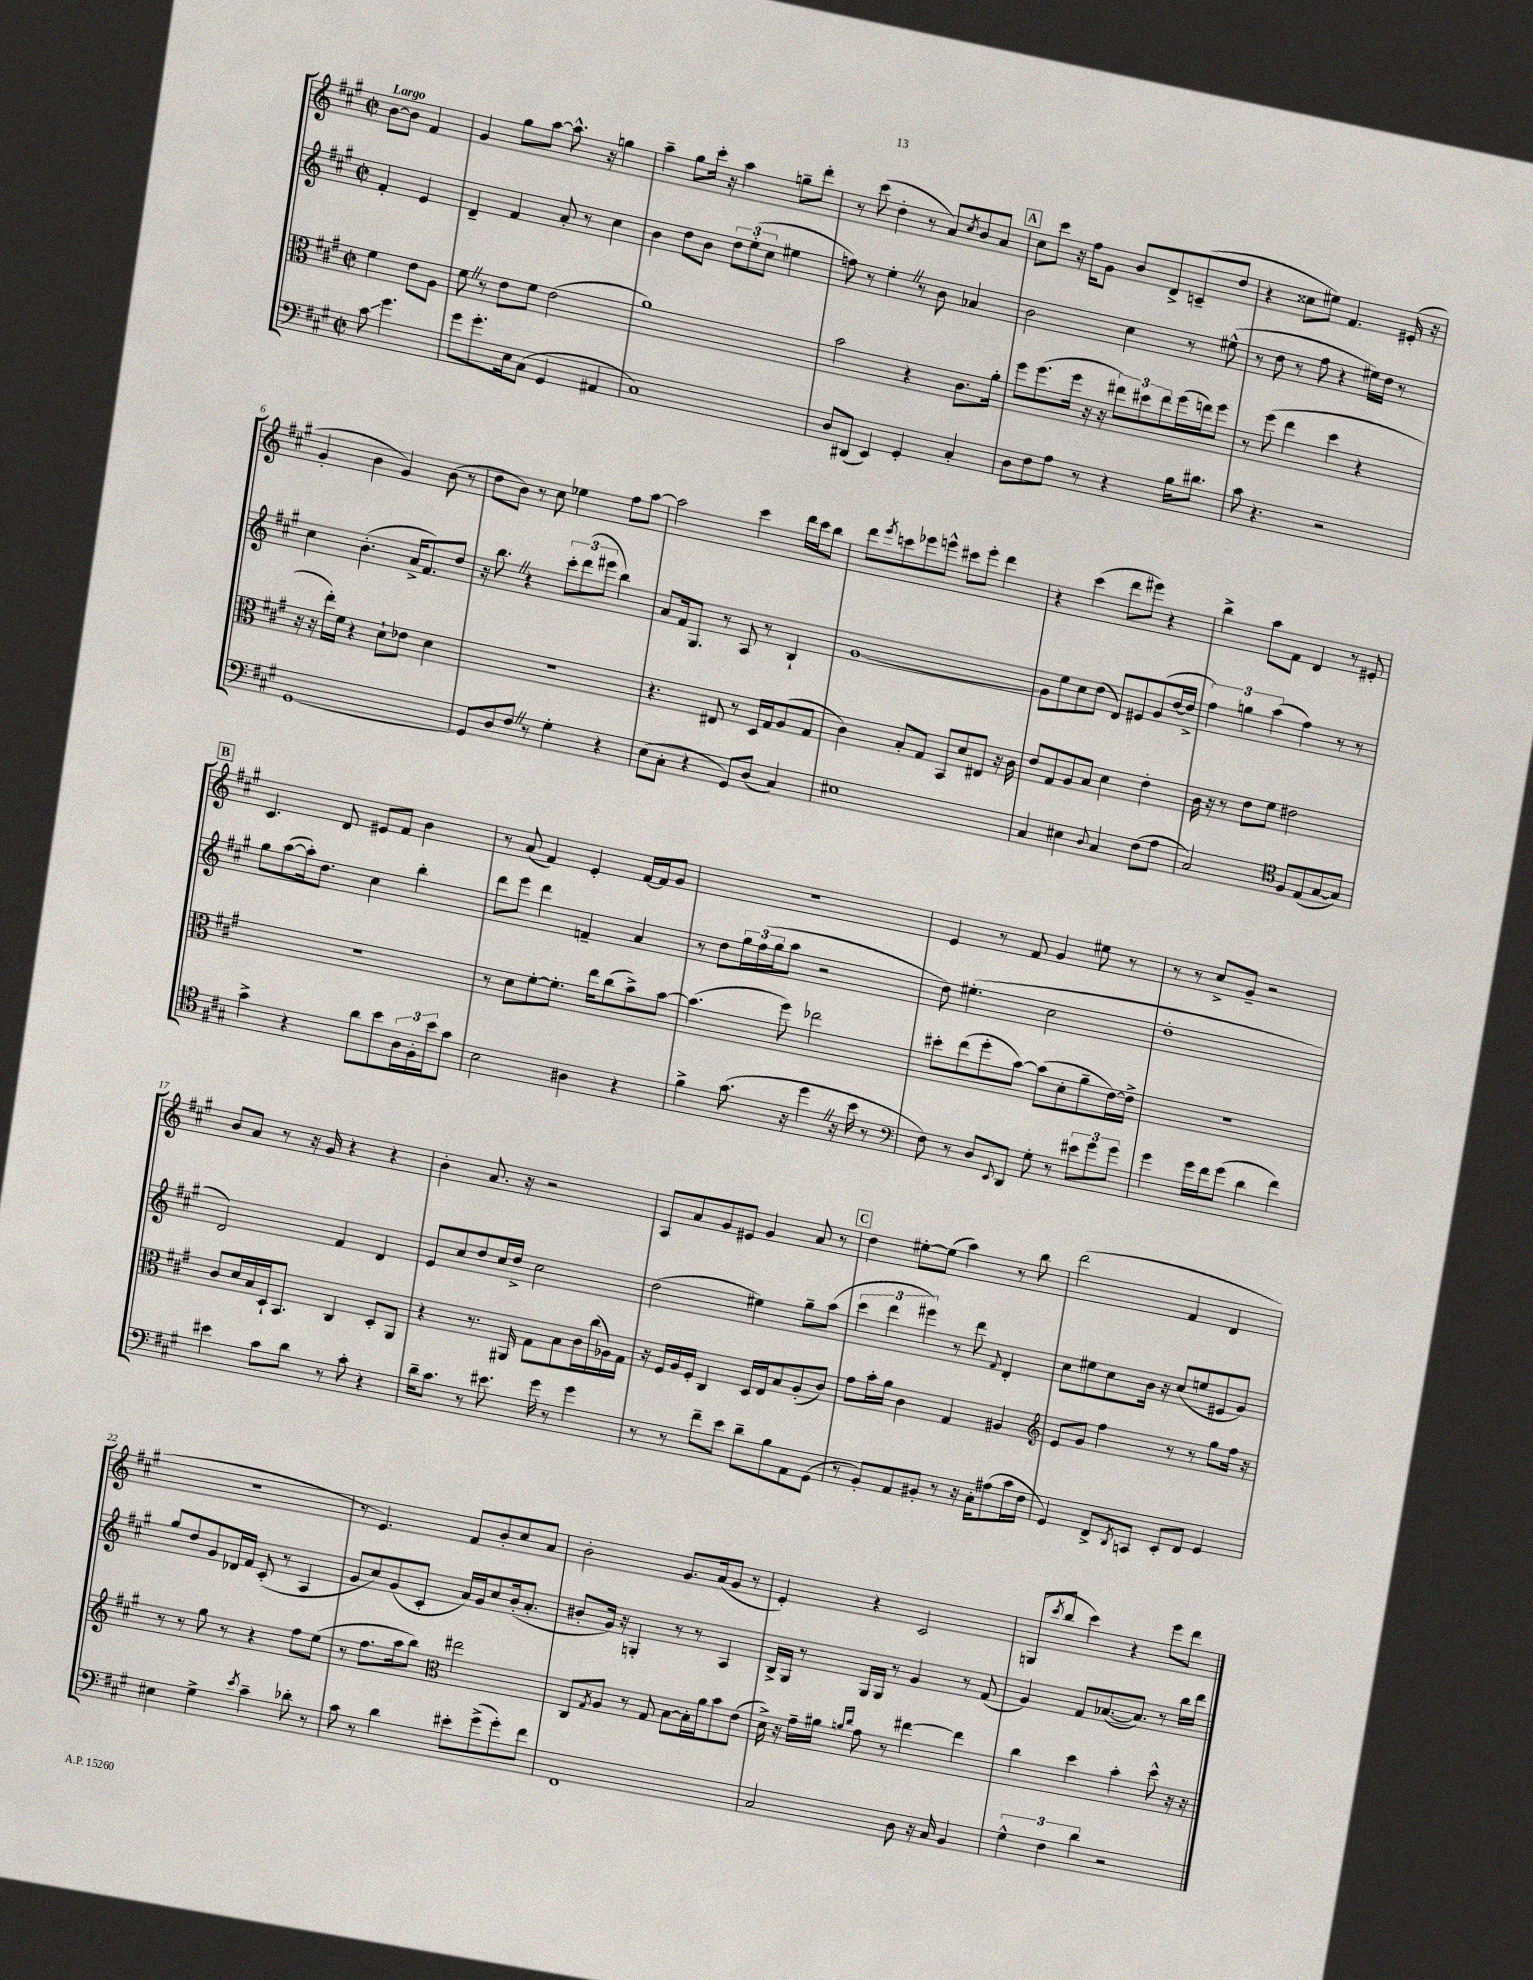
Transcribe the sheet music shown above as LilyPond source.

<<
\new StaffGroup <<
\new Staff = "s0" {
    \clef treble \key a \major \defaultTimeSignature \time 2/2 \partial 2 \tempo "Largo"
    b'8~ b'8 fis'4 |
    gis'4 gis''8 a''8~ a''8.-^ r16 g''4 |
    a''4-- gis''8 cis'''16-. r16 a''4 g''8-- d'''8-. |
    r8 cis'''8( d''4-. r8 a'8) \acciaccatura { cis''8 } b'8 a'8 |
    \mark \markup { \box "A" } cis''8 cis'''8 r16 fis''16 gis'8 b'8 d'8-> c'8--( d''8 |
    r4 cisis''8 eis''8) fis'4. eis'16-.( r16 |
    gis'4-. b'4 gis'4) b'8( r8 |
    d''8 b'8) r8 cis''8 ees''4 fis''8 a''8~ |
    a''2 cis'''4 d'''16 cis'''16 b''8 |
    d'''8 \acciaccatura { e'''8 } c'''8 ees'''8 e'''8-^ cis'''8 e'''8-. d'''4 |
    r4 cis'''4( d'''8 eis'''8) r4 |
    b''4-> a''8 fis'8 d'4 r8 eis'8-. |
    \mark \markup { \box "B" } cis'4. d'8 eis'8 fis'8 b'4 |
    r8 a'8( fis'4) e'4-. fis'16~ fis'16 gis'8 |
    R1 |
    e'4 r8 fis'8 gis'4 eis''8 r8 |
    r8 r8 cis''8-> gis'8-- r2 |
    b'8 a'8 r8 r16 gis'16 r4 r4 |
    b'4-. a'8. r16 r2 |
    a8 a'8 gis'8 eis'8 gis'4 a'8 r8 |
    \mark \markup { \box "C" } d''4 eis''8~-. eis''8( a''4) r8 b''8 |
    d'''2( fis'4 d'4 |
    R1 |
    r8 e'4.) fis'8 b'8-. cis''8 a'8 |
    b'2-. gis'8. a'16( gis'8 r8 |
    e'4-.) r4 cis'2 |
    g8( \acciaccatura { cis'''8 } b''8 cis'''4) r4 e'''8 d'''8 \bar "|." |
}
\new Staff = "s1" {
    \clef treble \key a \major \defaultTimeSignature \time 2/2 \partial 2
    fis'4-. e'4 |
    d'4-- fis'4 a'8-. r8 cis''4 |
    b'4 d''8 b'8 \tuplet 3/2 { d''8 e''8-.( cis''8 } eis''4 |
    f''8) r8 e''4-. \once \override BreathingSign.text = \markup { \musicglyph "scripts.caesura.straight" } \breathe r8 b'8 aes'4 |
    \mark \markup { \box "A" } b'2 cis''4 r8 eis''8-^( |
    r8 d''8 r8 fis''8 r4 eis''16) d''16 r8 |
    cis''4 b'4.-.( a'16-> fis'8.) d''8 |
    r16 b''8. \once \override BreathingSign.text = \markup { \musicglyph "scripts.caesura.straight" } \breathe r4 \tuplet 3/2 { cis'''8-. d'''8( eis'''8 } b''4) |
    a'8 fis'16 gis8. r8 a8 r8 b4-! |
    gis'1~ |
    gis'8 e''8 cis''8 d''8( d'8) eis'8 gis'8( d''16~ d''16-> |
    \tuplet 3/2 { fis''4) g''4 a''4( } fis''4) r8 r8 |
    \mark \markup { \box "B" } gis''8 a''8~( a''16-.) d''8. cis''4 b''4-. |
    d'''8 e'''8 d'''4 f'4-- a'4 |
    r8 d''8 \tuplet 3/2 { gis''16 fis''16( gis''16 } a''8 r2 |
    d''8) eis''4.-.( cis''2 |
    d''1-. |
    d'2) fis'4 d'4 |
    e'8 cis''8 d''8 cis''16 d''16-> cis''2 |
    d''2( eis''4) gis''8-- a''8( |
    \mark \markup { \box "C" } \tuplet 3/2 { cis'''4 d'''4 eis'''4) } r8 d'''8 \appoggiatura { fis'8 } d'4-. |
    cis''8 eis''8 cis''8 b'16 r16 cis''8( e''8 eis'8 gis'8) |
    gis''8 d''8 gis'8 des'16 fis'16 cis'8-.( r8 a4 |
    gis'8 cis''8) gis'8( cis'8-. a'16) gis'16 cis''8 b'16-.( a'8.-. |
    bis'8-. gis'16) r16 g4-. r8 r8 a4 |
    b16-> gis16 r8 gis16 gis16 r8 gis'4 r8 fis'8( |
    gis'4) fis'8 aes'8.~( aes'8.) r8 b''16 d'''16 \bar "|." |
}
\new Staff = "s2" {
    \clef alto \key a \major \defaultTimeSignature \time 2/2 \partial 2
    fis'4 e'8 a8 |
    fis'8 \once \override BreathingSign.text = \markup { \musicglyph "scripts.caesura.straight" } \breathe r8 e'8 fis'8 e'2( |
    a'1) |
    b'2 r4 cis'8. a'16-. |
    \mark \markup { \box "A" } fis''8 fis''8.( fis''16 r16 r16 \tuplet 3/2 { eis''8) dis''8 eis''8 } fis''16( e''16) fis''8 |
    r8 fis''8( e''4 d''4 r4 |
    r16 r16 e''16-.) fis'16 r4 d'8-! ees'8 d'4 |
    R1 |
    r4. eis8 r8 d16 gis16 a8( gis8 |
    cis'4) b8-. gis8 b,8 d'8 eis8 r16 cis'16 |
    e'8 gis8 a8 b8 d'4 e'4-. |
    cis'16 r16 r8 e'8 fis'8 eis'2 |
    \mark \markup { \box "B" } r1 |
    r8 d'8 fis'8~-. fis'8.-. e''16 cis''8( b'8->) b'8~ |
    b'4.( fis''8) ees''2 |
    dis''8-. e''8( fis''8-. b'8~) b'8( d'8-. a'8-- e'16~) e'16-> |
    R1 |
    cis'8 d'16 b16 d16-! b,8. cis4 d8-. a,8 |
    r4 r8. ais,16 gis8 b8 cis'16 cis''16( aes16) gis16 |
    r16 fis16 a16 fis16-. cis4 d16 e16 b8 a8-.( cis'8) |
    \mark \markup { \box "C" } gis'8 b'16-. a'16 cis'4 gis4 ais4 |
    \clef treble e'8 gis'8 fis''4 r8 r8 gis''8 fis''16 r16 |
    r8 r8 gis''8 r8 r4 fis''8 e''8( |
    r8 fis''8. a''16 b''8) \clef alto eis''2 |
    cis8 \acciaccatura { gis8 } a8 r8 gis8 b8~ b16-. a'16 b'8 e'8( |
    d'16->) r16 gis'16-- ais'16 \grace { a'16 cis''16 } gis'8 r8 eis''4~ eis''4 |
    cis''4 d''4 b'4-. d''8-^ r16 r16 \bar "|." |
}
\new Staff = "s3" {
    \clef bass \key a \major \defaultTimeSignature \time 2/2 \partial 2
    cis'8\glissando gis'4. |
    gis'8 gis'8.-. e16 cis8( gis,4 ais,4 |
    cis1) |
    d8 dis,8( e,4) gis,4-. cis4-. |
    \mark \markup { \box "A" } d8 fis8 a8 r8 r4 b16 dis'8. |
    cis'8 r4. r2 |
    gis,1~ |
    gis,8 d8 fis8 \once \override BreathingSign.text = \markup { \musicglyph "scripts.caesura.straight" } \breathe r8 gis4-. r4 |
    e8( cis8-. r4 gis,8) d8( cis4) |
    eis1 |
    cis4 eis4 \appoggiatura { d8 } cis4 fis8( a8 |
    cis2) \clef tenor fis8 e8( gis8~ gis8) |
    \mark \markup { \box "B" } gis'4-> r4 a'8 b'8 \tuplet 3/2 { a16 fis16-. b'16 } gis'8 |
    b2 ais4 r4 |
    fis'4-> gis'8.( r16 d''4 \once \override BreathingSign.text = \markup { \musicglyph "scripts.caesura.straight" } \breathe r16 b'16 r8 |
    \clef bass fis8) r8 d8 \appoggiatura { e,8 } d,8 gis8-. r8 \tuplet 3/2 { eis'8 gis'8 gis'8 } |
    gis'4 gis'16 fis'16 gis'8( d'4 fis'4) |
    eis'4 cis'8 d'8 r8 cis'8-. r4 |
    d'16-- cis'8. r8 eis'8. gis'16 r8 gis'4 |
    r8 r8 fis'8-- e'8 d'8-- b8 a,8 gis,8( |
    \mark \markup { \box "C" } r8 b,8-.) a,8 bis,8-. r8 r16 cis16-. ais8( cis'16 fis16 |
    gis,4) fis,8-> \acciaccatura { d,8 } c,8 e,8-. fis,8 gis,4 |
    eis4 gis4-> \acciaccatura { e'8 } cis'4-- des'8-. r8 |
    cis'8 r8 d'4 eis'8-. gis'8->( gis'8-.) fis'8 |
    fis,1 |
    cis2 d8 r16 cis16 b,4 |
    \tuplet 3/2 { gis4-^ fis4 d'4 } r2 \bar "|." |
}
>>
>>
